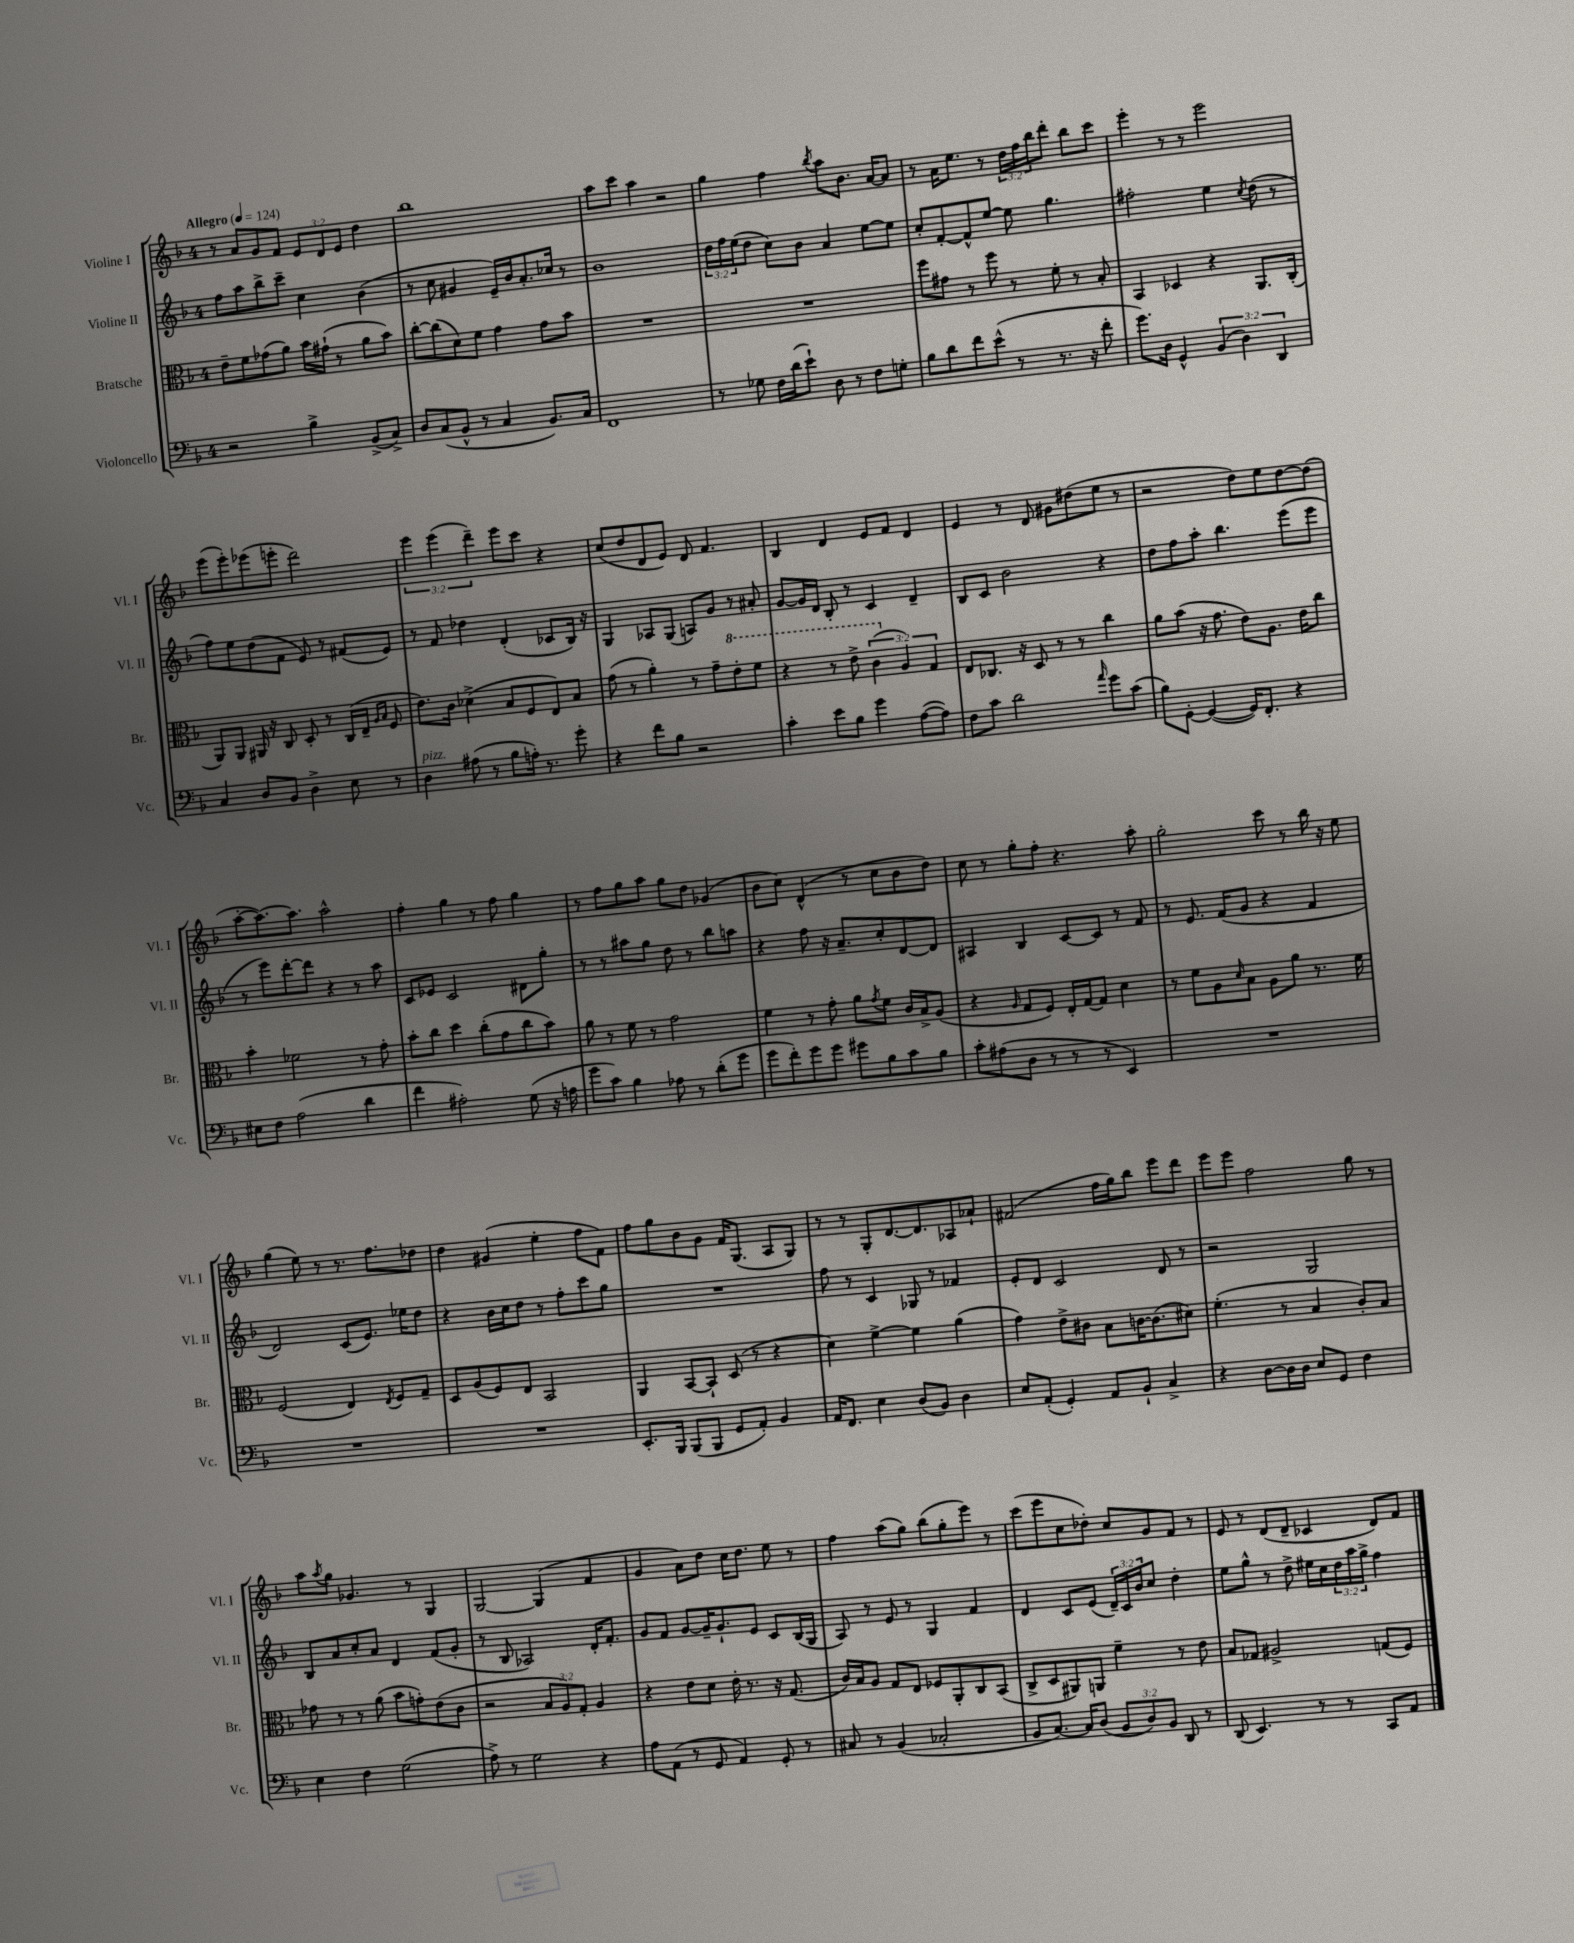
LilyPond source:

<<
\new StaffGroup <<
\new Staff = "s0" \with { instrumentName = "Violine I" shortInstrumentName = "Vl. I" } {
    \clef treble \key f \major \once \override Staff.TimeSignature.style = #'single-digit \time 4/4 \override Staff.TupletNumber.text = #tuplet-number::calc-fraction-text \tempo "Allegro" 4 = 124
    r8 a'8 g'8 f'8 \tuplet 3/2 { e'8 d'8 e'8 } d''4 |
    bes''1 |
    a''8 c'''8 a''4 r2 |
    g''4 f''4 \acciaccatura { bes''8 } a''8 bes'8. a'16~ a'8 |
    r8 a'16 e''8. r8 \tuplet 3/2 { d''16 f''16 bes''16 } d'''8-. bes''8 c'''8 |
    e'''4-. r8 r8 e'''2 |
    e'''8( e'''8-.) ees'''8( e'''8-. d'''2) |
    \tuplet 3/2 { e'''4 e'''4( d'''4--) } e'''8 c'''8 r4 |
    c''8( d''8 d'8 e'8) d'8 f'4. |
    bes4 d'4 e'8 f'8 d'4 |
    e'4 r8 d'8 gis'8 dis''8( e''8 r8 |
    r2 d''8) e''8 d''8~ d''8( |
    a''8~-. a''8.~) a''8. a''2-^ |
    f''4-. g''4 r8 f''8 g''4 |
    r8 f''8 g''8 a''8 g''8 d''8 ges'4( |
    bes'8 c''8) d'4-^( r8 c''8 bes'8 d''8) |
    c''8 r8 g''8-. f''8-. r4. a''8-. |
    g''2-. c'''8 r8 bes''16 r16 e''8 |
    g''4( e''8) r8 r8. f''8. des''8 |
    d''4 gis'4( e''4-. f''8 f'8) |
    f''8 g''8 bes'8 g'8 f'16 g8.( a8 g8) |
    r8 r8 g8-. d'8.~ d'8. aes8 aes'8-! |
    fis'2( f''16 g''16) bes''8 e'''8 d'''8 |
    e'''8 e'''8 f''2 g''8 r8 |
    a''8 \acciaccatura { a''8 } g''8 ges'4. r8 g4 |
    g2~ g4( f'4 |
    g'4 a'8) d''8 c''16 d''8. e''8 r8 |
    f''4 a''8( g''8) bes''8( g''8-. e'''8) r8 |
    c'''8( e'''8 c''8 des''8-.) c''8 g'8 f'8 r8 |
    e'8 r8 d'8( d'8-- ces'4 d'8) f'8 \bar "|." |
}
\new Staff = "s1" \with { instrumentName = "Violine II" shortInstrumentName = "Vl. II" } {
    \clef treble \key f \major \once \override Staff.TimeSignature.style = #'single-digit \time 4/4 \override Staff.TupletNumber.text = #tuplet-number::calc-fraction-text
    f''8 a''8 bes''8-> c'''8-- c''4 bes'4( |
    r8 c''8 gis'4 e'16--) bes'16 a'8.-. ces''16 r8 |
    bes'1 |
    \tuplet 3/2 { d''16 f''16 e''16( } d''8 c''8) bes'8 a'4 e''8~ e''8 |
    c''8-. f'8~-. f'8-^ e''8~ e''8 g''4. |
    fis''2-. e''4 \acciaccatura { c''8 } d''8( r8 |
    f''8) e''8 d''8( f'8 e'8) r8 fis'8( e'8) |
    r8 f'8 des''4 d'4-.( ces'8 bes16) r16 |
    g4 aes8 g8( a8) g'8 r8 ais'8-. |
    g'8~ g'16 d'16 bes8-. r8 c'4 d'4-- |
    bes8 c'8 bes'2 r4 |
    d''8 f''8 a''8-. bes''4. e'''8( e'''8 |
    r8 e'''8) d'''8~-. d'''8 r4 r8 a''8 |
    c'8 ees'8 c'2 dis'8 g''8-. |
    r8 r8 ais''8 g''8 d''8 r8 bes''8 a''8 |
    r4 f''8 r16 a'8.-- c''8-. d'8~ d'8 |
    ais4 bes4 c'8~ c'8 r8 f'8 |
    r8 e'8. f'16( g'8 r4 f'4 |
    d'2) c'8( e'8.) ees''16 d''8 |
    r4 bes'16 c''16 d''8 r8 f''8-. c'''8 g''8 |
    R1 |
    f''8 r8 c'4 ges8 r8 fes'4 |
    e'8-. d'8 c'2 d'8 r8 |
    r2 g2 |
    bes8 a'8 c''8-. a'8 d'4 f'8( g'8-. |
    r8 bes8 aes2) d'16-. f'8.-. |
    g'8 f'8 g'8~ g'16-- g'8.-! e'8 c'8 bes16( g16 |
    a8) r8 e'8 r8 g4 f'4 |
    d'4 c'8 e'8( \tuplet 3/2 { d'16--) c'16 bes'16 } c''8 d''4-. |
    e''8 g''8-^ r8 d''8-> eis''16 c''16 \tuplet 3/2 { d''16 a''16 g''16-> } f''4 \bar "|." |
}
\new Staff = "s2" \with { instrumentName = "Bratsche" shortInstrumentName = "Br." } {
    \clef alto \key f \major \once \override Staff.TimeSignature.style = #'single-digit \time 4/4 \override Staff.TupletNumber.text = #tuplet-number::calc-fraction-text
    e'8-- f'8 ges'8( a'8) bes'16 gis'16-!( r8 a'8 bes'8) |
    c''8~-. c''8( d'8) f'8 g'4 g'8 bes'8 |
    R1 |
    R1 |
    f''8 gis'8 r8 f''8 r8 f'8-. r8 bes8-. |
    bes,4 des4 r4 a,8. c16-.( |
    a,8) a,8 ais,16 r16 c8 d8-. r8 c16( e16-- \grace { a16 bes16 } f8 |
    e'8.) c'16 des'4->( bes8 f8 e8) bes8 |
    g'8( r8 a'4-.) r8 g'8-- \ottava #1 e''8-. f''8 |
    r4 r8 e''8-> \tuplet 3/2 { c''4( \ottava #0 a4) g4 } |
    e8 ces8. r16 d8 r8 r8 c''4 |
    a'8 bes'8( r16 g'8. e'8) a8. e'16 c''8 |
    bes'4-. fes'2 r8 g'8-. |
    bes'8-. c''8 d''4 c''8-.( g'8 c''8 bes'8) |
    a'8 r8 f'8 r8 g'2 |
    f'4 r8 g'8-. a'8 \acciaccatura { g'8 } f'8 c'16 bes16-> a8( |
    r4 \grace { a16 } g8 f8) e16-. g16~ g8 d'4 |
    r8 f'8 a8 \grace { d'16 } bes8 a8 a'8 r8. f'16 |
    f2( e4) \acciaccatura { e8 } f8 g8-- |
    d8 a8( f8) e8 bes,2 |
    a,4 bes,8~ bes,8-! d8( r8 r4 |
    d'4) f'4~-> f'4 a'4( |
    g'4) e'8-> cis'8 bes8 c'16~ c'8.( dis'8) |
    f'4.-.( r8 bes4 c'8-.) bes8 |
    ges'8 r8 r8 a'8( bes'8 g'8-.) e'8( c'8 |
    r2 \tuplet 3/2 { bes8 a8) g8-. } a4 |
    r4 e'8 d'8 e'16-. r8. r16 g8.( |
    c'16) bes16 a8 g8 e8 fes8 a,8-. c8 bes,8( |
    c8-> d8 ais,8) a,8 f'4-- r8 e'8 |
    bes8 ges8 ais2-> g8( f8) \bar "|." |
}
\new Staff = "s3" \with { instrumentName = "Violoncello" shortInstrumentName = "Vc." } {
    \clef bass \key f \major \once \override Staff.TimeSignature.style = #'single-digit \time 4/4 \override Staff.TupletNumber.text = #tuplet-number::calc-fraction-text
    r2 bes4-> bes,8->( c8->) |
    d8 c8( bes,8-^ r8 c4 bes,8.) c16 |
    f,1 |
    r8 ges8 f16 d'16( e'8-!) d8 r8 f8 g8-. |
    bes8 d'8 f'8 e'8-^( r8 r8. r16 f'8-. |
    g'8.) d16 g,4-^ \tuplet 3/2 { bes,4( d4) d,4 } |
    c4 d8 bes,8 d4-> e8 r8 |
    d4^\markup { \italic "pizz." } ais8( r8 bes8 a16-.) r8. g'8-. |
    r4 f'8 bes8 r2 |
    c'4-. e'8 bes8 g'4 a8~( a8) |
    f8 c'8 d'2 \grace { a'16 } g'8 c'8( |
    bes8) g,8~-. g,4~( g,16) f,8.-. r4 |
    eis8 f8 a2( d'4 |
    f'4 ais2-.) g8( r16 a16 |
    g'8 c'8) bes4 aes8 r8 d'8-.( g'8 |
    g'8 f'8-.) g'8 g'8 gis'8 bes8 c'8 bes8 |
    c'8-. ais8( d8 r8 r8 r8 e,4) |
    R1 |
    R1 |
    R1 |
    e,8.-. bes,,16 bes,,8( bes,,8 g,8 a,8-.) bes,4 |
    a,16 f,8. e4 d8( bes,8) d4 |
    e8 a,8-.( g,4-.) a,8 bes,8-! c4-> |
    r4 d8~ d16 d16 e8 g,8 f4 |
    e4 f4 g2( |
    a8->) r8 g2 r4 |
    a8 a,8( r8 g,8 a,4) g,8-. r8 |
    cis8 r8 bes,4( ces2-. |
    bes,8 c8.~) c16 d8( \tuplet 3/2 { bes,8 d8) bes,8 } d,8 r8 |
    d,8( e,4.) r8 r8 c,8 a,8 \bar "|." |
}
>>
>>
\layout { \context { \Score \remove "Bar_number_engraver" } }
